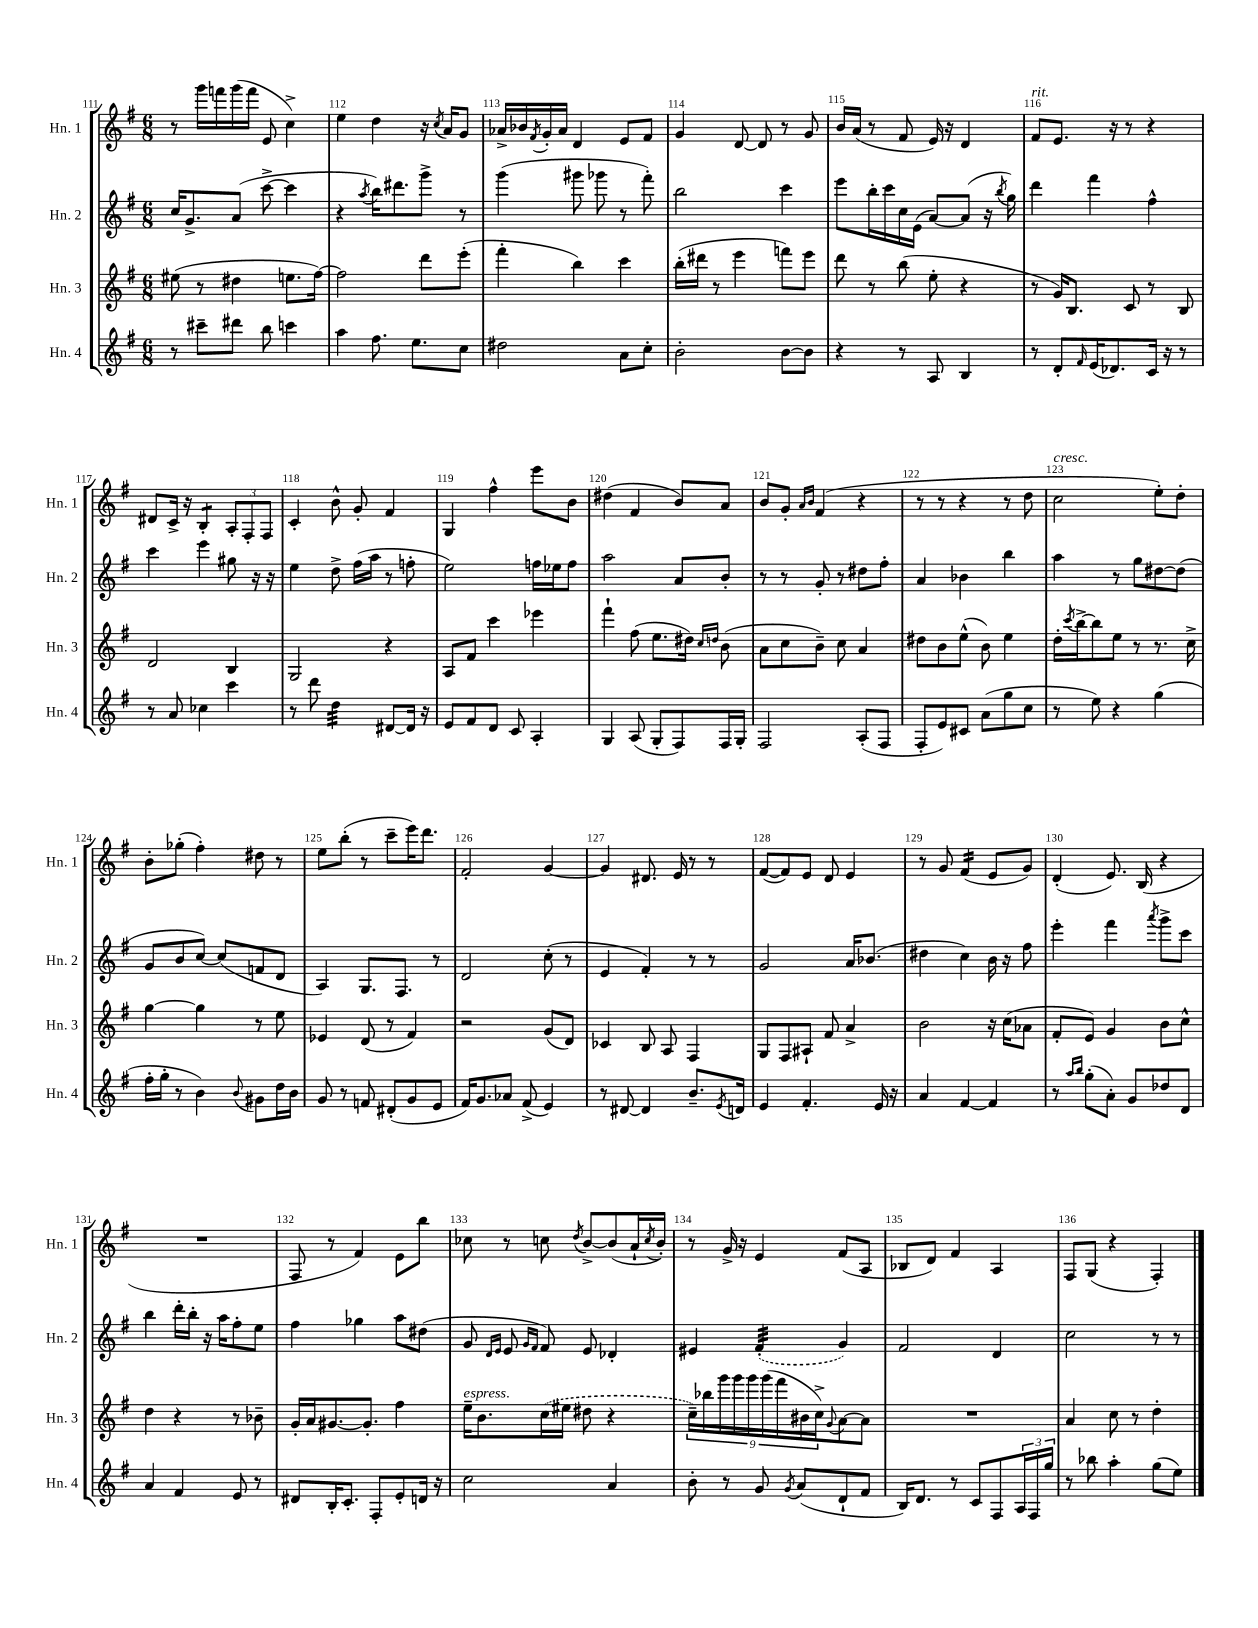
<<
\new StaffGroup <<
\new Staff = "s0" \with { instrumentName = "Hn. 1" shortInstrumentName = "Hn. 1" } {
    \clef treble \key g \major \numericTimeSignature \time 6/8
    r8 g'''16 f'''16 g'''16( f'''16 e'8 c''4->) |
    e''4 d''4 r16 \acciaccatura { c''8 } a'16 g'8 |
    aes'16-> bes'16 \acciaccatura { fis'8 } g'16-. aes'16 d'4 e'8 fis'8 |
    g'4 d'8~ d'8 r8 g'8 |
    b'16 a'16( r8 fis'8 e'16) r16 d'4 |
    fis'8^\markup { \italic "rit." } e'8. r16 r8 r4 |
    dis'8 c'16-> r16 b4:8-. \tuplet 3/2 { a8-. fis8-. fis8 } |
    c'4-. b'8-^ g'8-. fis'4 |
    g4 fis''4-^ e'''8 b'8 |
    dis''4( fis'4 b'8) a'8 |
    b'8 g'8-. \grace { a'16 b'16 } fis'4( r4 |
    r8 r8 r4 r8 d''8 |
    c''2^\markup { \italic "cresc." } e''8-.) d''8-. |
    b'8-. ges''8-.( fis''4-.) dis''8 r8 |
    e''8 b''8-.( r8 c'''8-- e'''16) d'''8. |
    fis'2-. g'4~ |
    g'4 dis'8. e'16 r8 r8 |
    fis'8~( fis'8) e'8 d'8 e'4 |
    r8 g'8 fis'4:16( e'8 g'8) |
    d'4-.( e'8.) b16( r4 |
    R2. |
    fis8 r8 fis'4) e'8 b''8 |
    ces''8 r8 c''8 \acciaccatura { d''8 } b'8~-> b'8( a'16-! \acciaccatura { c''8 } b'16-.) |
    r8 g'16-> r16 e'4 fis'8( a8 |
    bes8 d'8) fis'4 a4 |
    fis8 g8( r4 fis4-.) \bar "|." |
}
\new Staff = "s1" \with { instrumentName = "Hn. 2" shortInstrumentName = "Hn. 2" } {
    \clef treble \key g \major \numericTimeSignature \time 6/8
    c''16 g'8.-> a'8( c'''8~-> c'''4 |
    r4 \acciaccatura { a''8 } b''16) dis'''8. g'''8-> r8 |
    g'''4( gis'''8 ges'''8 r8 fis'''8-.) |
    b''2 c'''4 |
    e'''8 b''16-. c'''16 c''16 e'16( a'8~) a'8( r16 \acciaccatura { b''8 } g''16) |
    d'''4 fis'''4 fis''4-^ |
    c'''4 e'''4 gis''8 r16 r16 |
    e''4 d''8-> fis''16( a''16 r8 f''8-. |
    e''2) f''16 ees''16 f''8 |
    a''2 a'8 b'8-. |
    r8 r8 g'8-. r8 dis''8 fis''8-. |
    a'4 bes'4 b''4 |
    a''4 r8 g''8 dis''8~ dis''8( |
    g'8 b'8 c''8~) c''8( f'8 d'8 |
    a4) g8. fis8. r8 |
    d'2 c''8-.( r8 |
    e'4 fis'4-.) r8 r8 |
    g'2 a'16 bes'8.( |
    dis''4 c''4) b'16 r16 fis''8 |
    e'''4-. fis'''4 \acciaccatura { a'''8 } g'''8-> c'''8 |
    b''4 d'''16-. b''16-. r16 a''16 fis''8-. e''8 |
    fis''4 ges''4 a''8 dis''8( |
    g'8 \grace { d'16 e'16 } e'8 \grace { g'16 fis'16 } fis'8) e'8 des'4-. |
    eis'4 \once \slurDashed fis'4:32-.( g'4) |
    fis'2 d'4 |
    c''2 r8 r8 \bar "|." |
}
\new Staff = "s2" \with { instrumentName = "Hn. 3" shortInstrumentName = "Hn. 3" } {
    \clef treble \key g \major \numericTimeSignature \time 6/8
    eis''8( r8 dis''4 e''8. fis''16~) |
    fis''2 d'''8 e'''8-.( |
    fis'''4-. b''4) c'''4 |
    b''16-.( dis'''16 r8 e'''4 f'''8) e'''8 |
    d'''8 r8 b''8( e''8-. r4 |
    r8 g'16) b8. c'8 r8 b8 |
    d'2 b4 |
    g2 r4 |
    a8 fis'8 c'''4 ees'''4 |
    fis'''4-! fis''8( e''8. dis''16) \grace { c''16 d''16 } b'8( |
    a'8 c''8 b'8--) c''8 a'4 |
    dis''8 b'8 e''8-^( b'8) e''4 |
    d''16-. \acciaccatura { c'''8 } b''16~-> b''8 e''8 r8 r8. c''16-> |
    g''4~ g''4 r8 e''8 |
    ees'4 d'8( r8 fis'4) |
    r2 g'8( d'8) |
    ces'4 b8 a8 fis4 |
    g8 fis8 ais8-! fis'8 a'4-> |
    b'2 r16 c''16( aes'8 |
    fis'8-. e'8) g'4 b'8 c''8-^ |
    d''4 r4 r8 bes'8-- |
    g'16-. a'16 gis'8.~ gis'8.-. fis''4 |
    e''16--^\markup { \italic "espress." } b'8. \once \slurDashed c''16( eis''16 dis''8 r4 |
    \tuplet 9/8 { c''16--) bes''16 g'''16 g'''16 g'''16 g'''16( fis'''16 bis'16 c''16->) } \appoggiatura { g'8 } a'8~ a'8 |
    R2. |
    a'4 c''8 r8 d''4-. \bar "|." |
}
\new Staff = "s3" \with { instrumentName = "Hn. 4" shortInstrumentName = "Hn. 4" } {
    \clef treble \key g \major \numericTimeSignature \time 6/8
    r8 cis'''8-- dis'''8 b''8 c'''4 |
    a''4 fis''8. e''8. c''8 |
    dis''2 a'8 c''8-. |
    b'2-. b'8~ b'8 |
    r4 r8 a8 b4 |
    r8 d'8-. \grace { fis'16 } e'16( des'8.) c'16 r16 r8 |
    r8 a'8 ces''4 c'''4 |
    r8 d'''8 d''4:32 dis'8~ dis'16 r16 |
    e'8 fis'8 d'8 c'8 a4-. |
    g4 a8( g8-. fis8) fis16 g16-. |
    fis2 a8-.( fis8 |
    fis8-. e'8) cis'8 a'8( g''8 c''8 |
    r8 e''8) r4 g''4( |
    fis''16-. g''16-. r8 b'4) \appoggiatura { b'8 } gis'8 d''16 b'16 |
    g'8 r8 f'8 dis'8-.( g'8 e'8 |
    fis'16) g'8. aes'8 fis'8->( e'4) |
    r8 dis'8~ dis'4 b'8.-- \acciaccatura { e'8 } d'16 |
    e'4 fis'4.-. e'16 r16 |
    a'4 fis'4~ fis'4 |
    r8 \grace { a''16 b''16 } g''8-.( a'8-.) g'8 des''8 d'8 |
    a'4 fis'4 e'8 r8 |
    dis'8 b16-. c'8.-. fis8-. e'8-. d'16 r16 |
    c''2 a'4 |
    b'8-. r8 g'8 \acciaccatura { g'8 } a'8( d'8-! fis'8 |
    b16) d'8. r8 c'8 fis8 \tuplet 3/2 { a16 fis16 g''16 } |
    r8 bes''8 a''4-. g''8( e''8) \bar "|." |
}
>>
>>
\layout { \context { \Score currentBarNumber = #111 \override BarNumber.break-visibility = ##(#f #t #t) barNumberVisibility = #all-bar-numbers-visible } }
